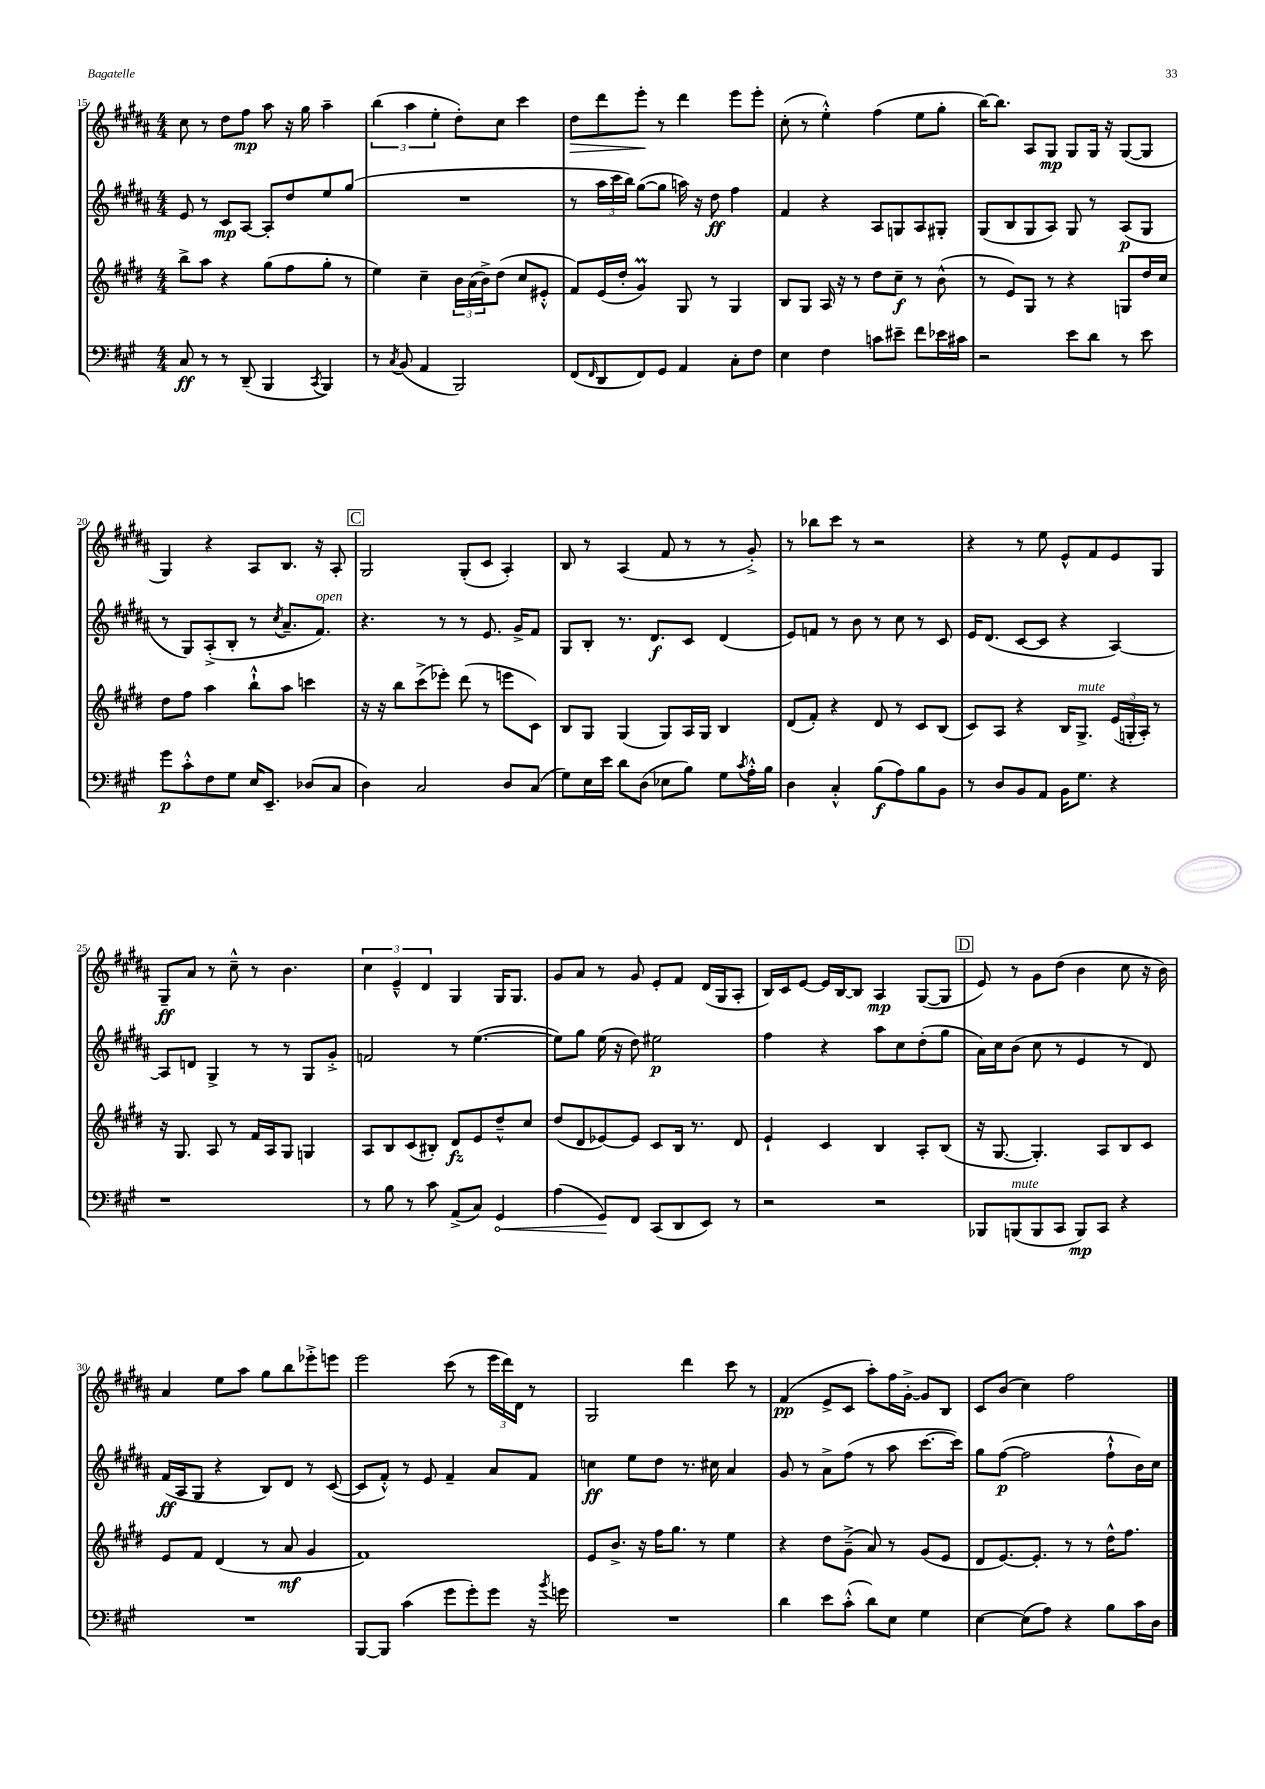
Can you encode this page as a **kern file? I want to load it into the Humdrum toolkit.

**kern	**kern	**kern	**kern
*staff4	*staff3	*staff2	*staff1
*clefF4	*clefG2	*clefG2	*clefG2
*k[f#c#g#]	*k[f#c#g#d#]	*k[f#c#g#d#a#]	*k[f#c#g#d#a#]
*M4/4	*M4/4	*M4/4	*M4/4
8C#/	8bb^\L	8e/	8cc#\
8r	8aa\J	8r	8r
8r	4r	8c#/L	8dd#\L
(8DD~/	.	[8A#/J	8ff#\J
4BBB/	(8gg#\L	8A#'/]L	8aa#\
.	8ff#\	8dd#/	16r
.	.	.	16gg#\
8qCC#/	.	.	.
4BBB/)	8gg#'\J	8ee/	4aa#~\
.	8r	(8gg#/J	.
=	=	=	=
8r	4ee\)	1r	(6bb\
8qC#/	.	.	.
(8BB/	.	.	.
.	.	.	6aa#\
4AA/	4cc#~\	.	.
.	.	.	6ee'\
2BBB/)	24b\LL	.	8dd#'\L)
.	(24a\	.	.
.	24b^\J)	.	.
.	(8dd#\J	.	8cc#\J
.	8cc#/L	.	4ccc#\
.	8e#'^^/J	.	.
=	=	=	=
(8FF#/L	8f#/L)	8r	8dd#\L
16qqFF#/	.	.	.
8DD/	(16e/L	24aa#\LL	8ddd#\
.	.	24ccc#\	.
.	16dd#'/JJ	.	.
.	.	24bb\JJ)	.
8FF#/)	4g#/)	([8gg#\L	8eee'\J
8GG#/J	.	8gg#\]J	8r
4AA/	8G#/	16aa\)	4ddd#\
.	.	16r	.
.	8r	8dd#\	.
8C#'\L	4G#/	4ff#\	8eee\L
8F#\J	.	.	8eee'\J
=	=	=	=
4E\	8B/L	4f#/	(8cc#'\
.	8G#/J	.	8r
4F#\	16A/	4r	4ee'^^\)
.	16r	.	.
.	8r	.	.
8c\L	8dd#\L	8A#/L	(4ff#\
8e#~\J	8cc#~\J	8G/	.
8f#\L	8r	8A#/	8ee\L
16e-\L	(8b^^\	8G#'/J	8gg#'\J
16c#\JJ	.	.	.
=	=	=	=
2r	8r	(8G#/L	[16bb\LK)
.	.	.	8.bb\]J
.	8e/L)	8B/	.
.	8G#/J	8G#/	8A#/L
.	8r	8A#/J)	8G#/J
8e\L	4r	8G#/	8G#/L
8d\J	.	8r	16G#/Jk
.	.	.	16r
8r	8G/L	(8A#/L	([8G#/L
8e\	16dd#/L	8G#/J	8G#/]J
.	16cc#/JJ	.	.
=	=	=	=
8g#\L	8dd#\L	8r	4G#/)
8c#'^^\	8ff#\J	8G#/L)	.
8F#\	4aa\	(8A#'^/	4r
8G#\J	.	8B'/J	.
16E/LK	8bb`^^\L	8r	8A#/L
8.EE~/J	.	.	.
.	.	8qcc#/	.
.	8aa\J	8.a#~/L	8.B/J
(8D-/L	4ccc\	.	.
.	.	8.f#/J)	16r
8C#/J	.	.	8A#'/
=	=	=	=
4D\)	16r	4.r	2G#/
.	16r	.	.
.	8bb\L	.	.
2C#/	(8ccc#^\	.	.
.	8eee-'\J)	8r	.
.	(8ddd#\	8r	(8G#'/L
.	8r	8.e/	8c#/J
8D/L	8eee\L	.	4A#'/)
.	.	16g#^/LK	.
(8C#/J	8c#\J)	8f#/J	.
=	=	=	=
8G#\L)	8B/L	8G#/L	8B/
16E\L	8G#/J	8B'/J	8r
16e\JJ	.	.	.
8d\L	(4G#/	8.r	(4A#/
(8D\J	.	.	.
.	.	8.d#/L	.
8E-\L	8G#/L)	.	8f#/
8B\J)	16A/L	8c#/J	8r
.	16G#/JJ	.	.
8G#\L	4B/	(4d#/	8r
8qc#/	.	.	.
16A'^^\L	.	.	8g#'^/)
16B\JJ	.	.	.
=	=	=	=
4D\	(8d#/L	8e/L)	8r
.	8f#'/J)	8f/J	8bb-\L
4C#'^^/	4r	8r	8ccc#\J
.	.	8b\	8r
(8B\L	8d#/	8r	2r
8A\)	8r	8cc#\	.
8B\	8c#/L	8r	.
8BB\J	(8B/J	8c#/	.
=	=	=	=
8r	8c#/L)	16e/LK	4r
.	.	(8.d#/J	.
8D/L	8A/J	.	.
8BB/	4r	[8c#/L	8r
8AA/J	.	8c#/]J	8ee\
16BB\LK	16B/LK	4r	8e^^/L
8.G#\J	8.G#^/J	.	.
.	.	.	8f#/
4r	(24e/LL	[4A#/)	8e/
.	24G'/	.	.
.	24A'/JJ)	.	.
.	8r	.	8G#/J
=	=	=	=
1r	16r	8A#/]L	8G#~/L
.	8.G#/	.	.
.	.	8d/J	8a#/J
.	8A/	4G#^/	8r
.	8r	.	8cc#~^^\
.	16f#/LL	8r	8r
.	16A/J	.	.
.	8G#/J	8r	4.b\
.	4G/	8G#/L	.
.	.	8g#'^/J	.
=	=	=	=
8r	8A/L	2f/	6cc#\
8B\	8B/	.	.
.	.	.	6e~^^/
8r	(8c#/	.	.
.	.	.	6d#/
8c#\	8B#'/J)	.	.
(8AA^/L	8d#/L	8r	4G#/
8C#/J)	8e/	([4.ee\	.
4GG#/	8dd#~^^/	.	16G#/LK
.	.	.	8.G#/J
.	8cc#/J	.	.
=	=	=	=
(4A\	(8dd#/L	8ee\]L)	8g#/L
.	8d#/	8gg#\J	8a#/J
8GG#/L)	[8e-/)	(16ee\	8r
.	.	16r	.
8FF#/J	8e-/]J	8dd#\)	8g#/
(8CC#/L	8c#/L	2ee#\	8e'/L
8DD/	16B/Jk	.	8f#/J
.	8.r	.	.
8EE/J)	.	.	(16d#/LL
.	.	.	16G#/J
8r	8d#/	.	8A#'/J
=	=	=	=
2r	4e`/	4ff#\	16B/LL)
.	.	.	16c#/J
.	.	.	[8e/J
.	4c#/	4r	16e/]LL
.	.	.	[16B/J
.	.	.	8B/]J
2r	4B/	8aa#\L	4A#/
.	.	8cc#\	.
.	8A'/L	(8dd#'\	([8G#/L
.	(8B/J	8gg#\J	8G#/]J
=	=	=	=
8BBB-/L	16r	16a#\LL)	8e/)
.	[8.G#/	16cc#\J	.
(8BBB/	.	(8b\J	8r
8BBB/	4.G#'/])	8cc#\	8g#\L
8CC#/J	.	8r	(8dd#\J
8BBB/L)	.	4e/	4b\
8CC#/J	8A/L	.	.
4r	8B/	8r	8cc#\
.	8c#/J	8d#/)	16r
.	.	.	16b\)
=	=	=	=
1r	8e/L	(16f#/LL	4a#/
.	.	16A#/J	.
.	8f#/J	8G#/J	.
.	(4d#/	4r	8ee\L
.	.	.	8aa#\J
.	8r	8B/L)	8gg#\L
.	8a/	8d#/J	8bb\
.	4g#/	8r	8eee-'^\
.	.	([8c#/	8eee\J
=	=	=	=
[8BBB/L	1f#)	8c#/]L	2eee\
8BBB/]J	.	8f#'^^/J)	.
(4c#\	.	8r	.
.	.	8e/	.
8g#\L	.	4f#~/	(8ccc#\
8g#'\)	.	.	8r
8g#\J	.	8a#/L	24eee\LL
.	.	.	24ddd#\)
.	.	.	24d#\JJ
16r	.	8f#/J	8r
8qb/	.	.	.
16g\	.	.	.
=	=	=	=
1r	8e/L	4cc\	2G#/
.	8.b^/J	.	.
.	.	8ee\L	.
.	16r	.	.
.	16ff#\LK	8dd#\J	.
.	8.gg#\J	.	.
.	.	8.r	4ddd#\
.	8r	.	.
.	.	16cc#\	.
.	4ee\	4a#/	8ccc#\
.	.	.	8r
=	=	=	=
4d\	4r	8g#/	(4f#/
.	.	8r	.
8e\L	8dd#\L	8a#^\L	8e^/L
(8c#'^^\J	(8g#~^\J	(8ff#\J	8c#/J
8d\L)	8a/)	8r	8aa#'\L)
8E\J	8r	8aa#\	16ff#\L
.	.	.	[16g#'^\JJ
4G#\	(8g#/L	[8.ccc#\L	8g#/]L
.	8e/J	.	8B/J
.	.	16ccc#\]Jk)	.
=	=	=	=
[4E\	8d#/L	8gg#\L	8c#/L
.	[8.e/)	([8ff#\J	(8b/J
(8E\]L	.	2ff#\]	4cc#\)
.	8.e'/]J	.	.
8A\J)	.	.	.
4r	8r	.	2ff#\
.	8r	.	.
8B\L	16dd#^^\LK	8ff#`^^\L	.
.	8.ff#\J	.	.
16c#\L	.	16b\L)	.
16D\JJ	.	16cc#\JJ	.
==	==	==	==
*-	*-	*-	*-
